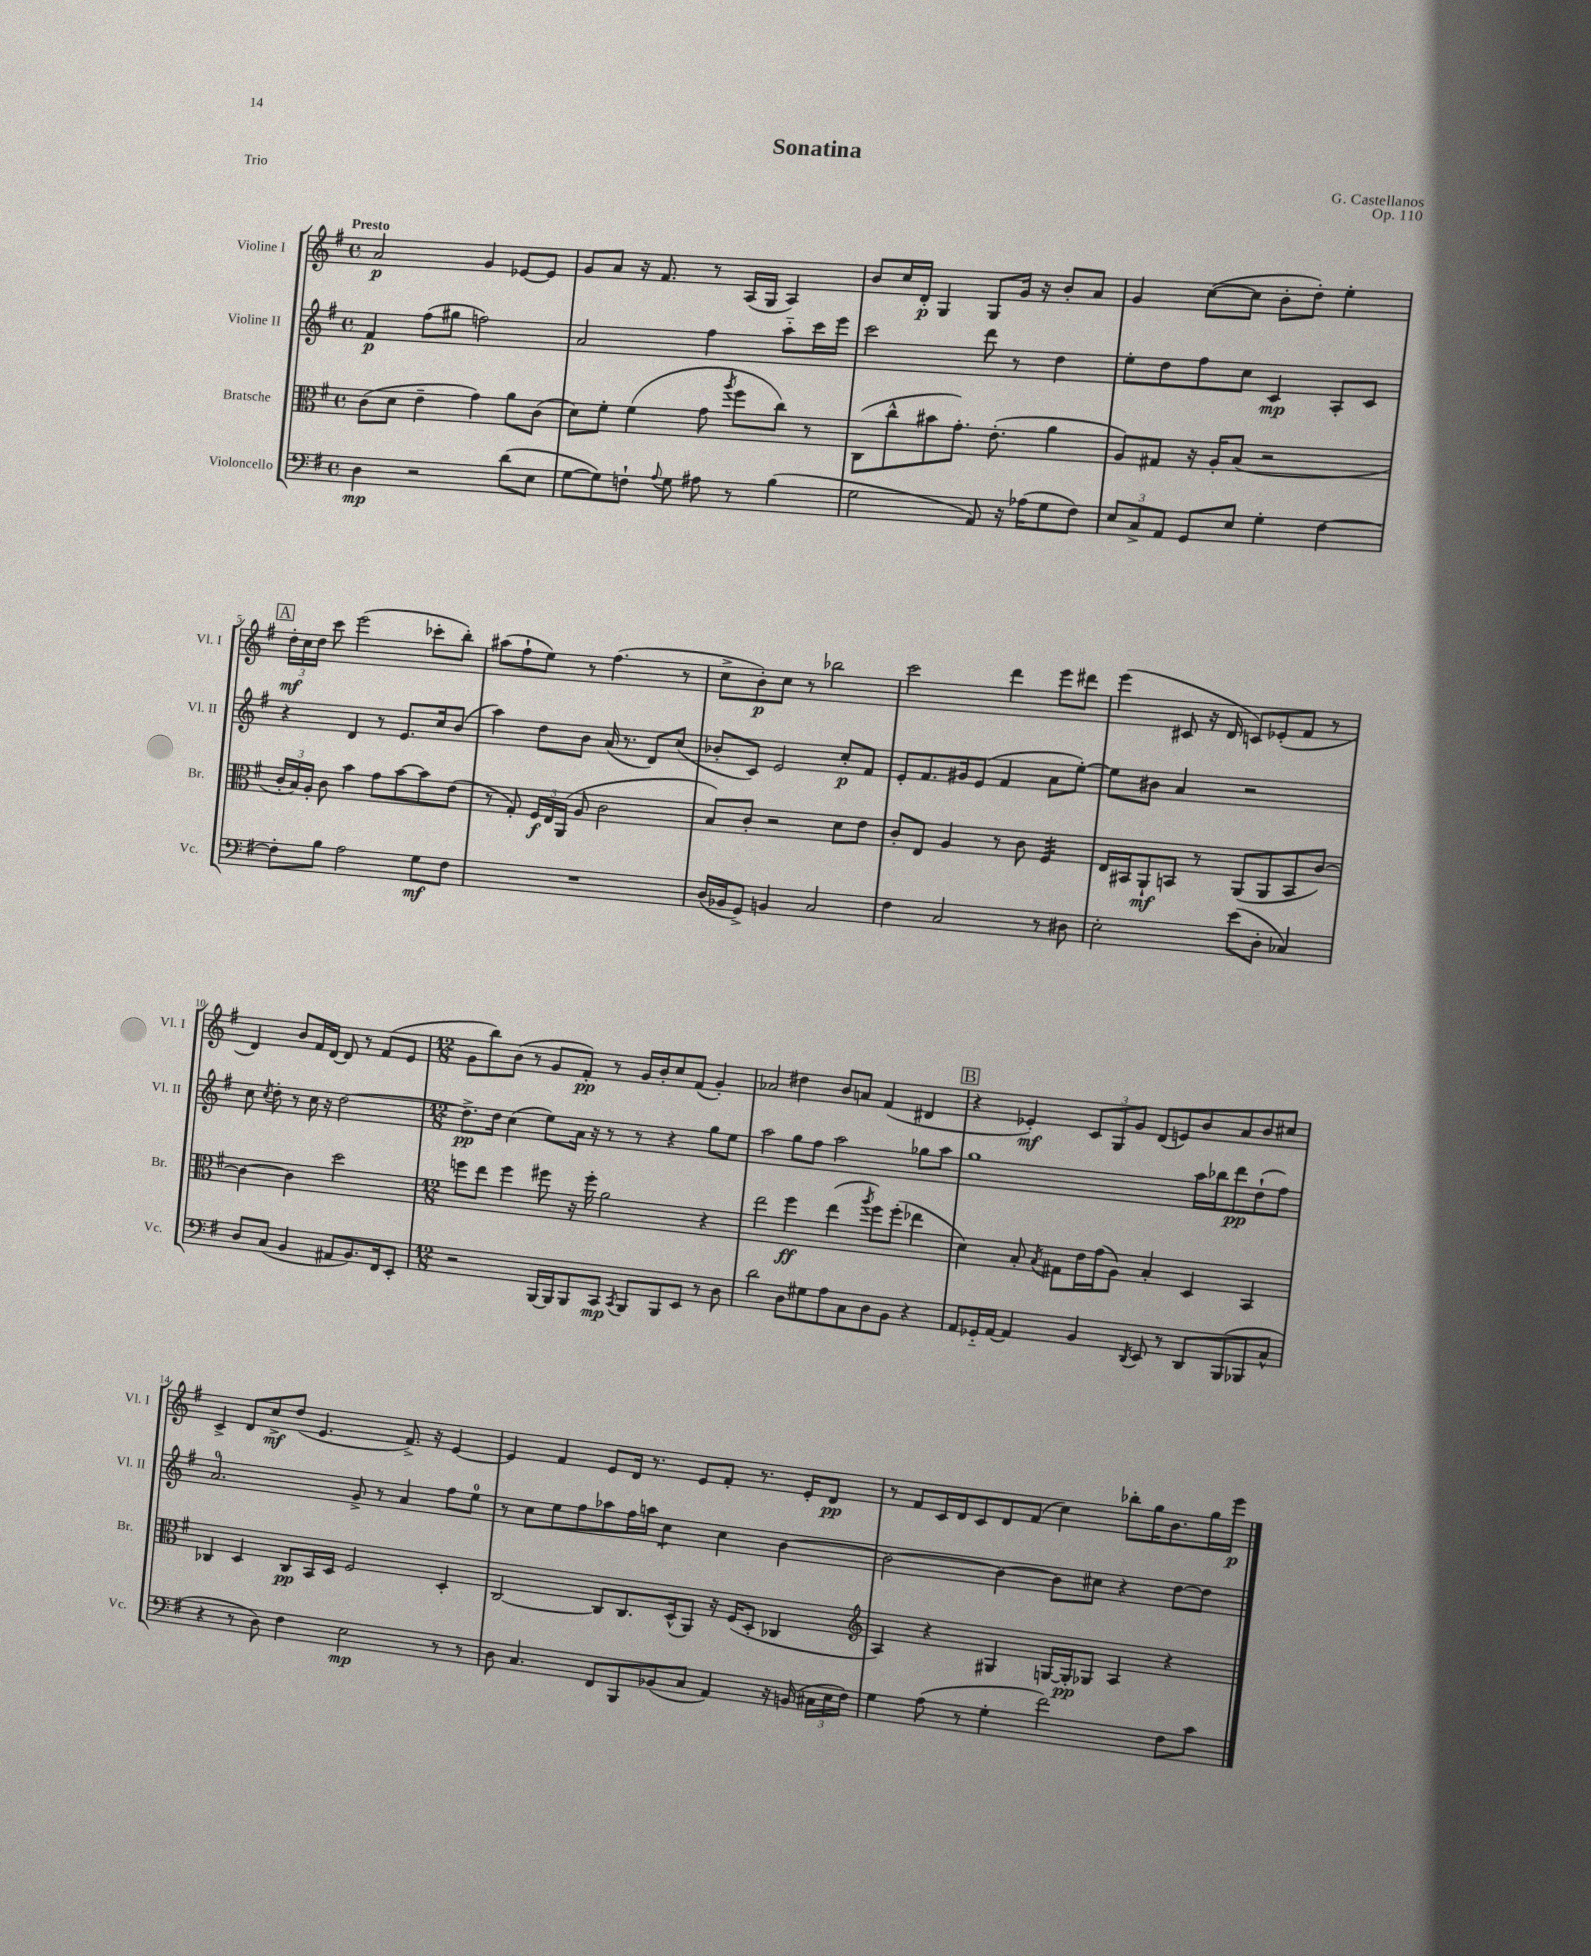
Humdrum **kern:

**kern	**dynam	**kern	**dynam	**kern	**dynam	**kern	**dynam
*part4	*part4	*part3	*part3	*part2	*part2	*part1	*part1
*staff4	*staff4	*staff3	*staff3	*staff2	*staff2	*staff1	*staff1
*I"Violoncello	*	*I"Bratsche	*	*I"Violine II	*	*I"Violine I	*
*I'Vc.	*	*I'Br.	*	*I'Vl. II	*	*I'Vl. I	*
*clefF4	*	*clefC3	*	*clefG2	*	*clefG2	*
*k[f#]	*	*k[f#]	*	*k[f#]	*	*k[f#]	*
*M4/4	*	*M4/4	*	*M4/4	*	*M4/4	*
*met(c)	*	*met(c)	*	*met(c)	*	*met(c)	*
=1	=1	=1	=1	=1	=1	=1	=1
!	!	!	!	!	!	!LO:TX:a:B:t=Presto	!
4D\	mp	(8c\L	.	4f#/	p	2a/	p
.	.	8d\J	.	.	.	.	.
2r	.	4e~\	.	(8ff#\L	.	.	.
.	.	.	.	8gg#X\J	.	.	.
.	.	4g\)	.	2ffn\)	.	4g/	.
(8d\L	.	8a\L	.	.	.	[8e-X/L	.
8E\J	.	(8c\J	.	.	.	8e-/J]	.
=2	=2	=2	=2	=2	=2	=2	=2
[8G\L	.	8d\L)	.	2a/	.	8g/L	.
8G\])	.	8f#'\J	.	.	.	8a/J	.
8Fn`\J	.	(4f#\	.	.	.	16r	.
.	.	.	.	.	.	8.f#/	.
8qqA/	.	.	.	.	.	.	.
8G\	.	.	.	.	.	.	.
8A#X\	.	8g\	.	4ff#\	.	8r	.
.	.	8qaa/	.	.	.	.	.
8r	.	8ff#\L	.	.	.	(16A/LL	.
.	.	.	.	.	.	16G/JJ	.
(4B\	.	8cc\J)	.	8aa\L	.	4A/)	.
.	.	8r	.	16ccc\L	.	.	.
.	.	.	.	16eee\JJ	.	.	.
=3	=3	=3	=3	=3	=3	=3	=3
2G\	.	(8C\L	.	2ccc\	.	8b/L	.
.	.	8cc^^\	.	.	.	16cc/L	.
.	.	.	.	.	.	16d'/JJ	p
.	.	8b#X\	.	.	.	4G/	.
.	.	8.g'\J)	.	.	.	.	.
8AA/)	.	.	.	8ddd\	.	8G/L	.
.	.	(8.e'\	.	.	.	.	.
16r	.	.	.	8r	.	16g/Jk	.
(16A-X\KL	.	.	.	.	.	16r	.
8G\	.	4a\	.	4dd\	.	8b'/L	.
8F#\J)	.	.	.	.	.	8a/J	.
=4	=4	=4	=4	=4	=4	=4	=4
12E/L	.	8A/L)	.	8ee'\L	.	4g/	.
12C^/	.	.	.	.	.	.	.
.	.	8G#X/J	.	8dd\	.	.	.
12AA/J	.	.	.	.	.	.	.
8GG/L	.	16r	.	8ff#\	.	([8cc\L	.
.	.	16A'/KL	.	.	.	.	.
8E/J	.	(8B/J	.	8cc\J	.	8cc\J]	.
4G'\	.	2r	.	4c/	mp	8b'\L	.
.	.	.	.	.	.	8dd'\J)	.
[4F#\	.	.	.	8A'/L	.	4ee'\	.
.	.	.	.	8c/J	.	.	.
!!LO:LB:g=z
!!LO:REH:place=s1:t=A
=5	=5	=5	=5	=5	=5	=5	=5
8F#'\L]	.	24c'/LL	.	4r	.	24dd'\LL	mf
.	.	24B/)	.	.	.	24cc\	.
.	.	24A'/JJ	.	.	.	24dd\JJ	.
8B\J	.	8c\	.	.	.	8ccc\	.
2A\	.	4b\	.	4d/	.	(2eee\	.
.	.	8g\L	.	8r	.	.	.
.	.	[8b\	.	8.e/L	.	.	.
8G\L	mf	8b\]	.	.	.	8ccc-X'\L	.
.	.	.	.	16cc/k	.	.	.
8F#\J	.	(8e\J	.	(8b/J	.	8bb'\J)	.
=6	=6	=6	=6	=6	=6	=6	=6
1r	.	8r	.	4aa\)	.	(8aa#X\L	.
.	.	8G'/)	.	.	.	8ff#`\	.
.	.	24F#/LL	f	8dd\L	.	8ee\J)	.
.	.	24E/	.	.	.	.	.
.	.	(24AA/JJ	.	.	.	.	.
.	.	8A/	.	8b\J	.	8r	.
.	.	2c\	.	(16a/	.	(4.ff#\	.
.	.	.	.	8.r	.	.	.
.	.	.	.	8d/L)	.	.	.
.	.	.	.	(8cc/J	.	8r	.
=7	=7	=7	=7	=7	=7	=7	=7
(16D/LL	.	8B/L)	.	8b-X'/L	.	8cc^\L	.
16BB-X/J	.	.	.	.	.	.	.
8GG^/J)	.	8c'/J	.	8c/J)	.	8b'\)	p
4BBn/	.	2r	.	2e/	.	8cc\J	.
.	.	.	.	.	.	8r	.
2C/	.	.	.	.	.	2bb-X\	.
.	.	8d\L	.	8cc'/L	p	.	.
.	.	8e\J	.	8f#/J	.	.	.
=8	=8	=8	=8	=8	=8	=8	=8
4F#\	.	8c'/L	.	8e'/L	.	2ccc\	.
.	.	8E/J	.	8.f#/	.	.	.
2C/	.	4A/	.	.	.	.	.
.	.	.	.	16g#X/k	.	.	.
.	.	.	.	(8e/J	.	.	.
.	.	8r	.	4f#/	.	4ddd\	.
.	.	8c\	.	.	.	.	.
*	*	*tremolo	*	*	*	*	*
8r	.	32F#/LLL	.	8a\L	.	8eee\L	.
.	.	32F#/	.	.	.	.	.
.	.	32F#/	.	.	.	.	.
.	.	32F#/	.	.	.	.	.
8D#X\	.	32F#/	.	[8ee'\J)	.	8ddd#X\J	.
.	.	32F#/	.	.	.	.	.
.	.	32F#/	.	.	.	.	.
.	.	32F#/JJJ	.	.	.	.	.
*	*	*Xtremolo	*	*	*	*	*
=9	=9	=9	=9	=9	=9	=9	=9
2E'\	.	16E/LL	.	8ee\L]	.	(4eee\	.
.	.	16BB#X/J	.	.	.	.	.
.	.	8AA`/	mf	8b#X\J	.	.	.
.	.	8BBn/J	.	4a/	.	8c#X/	.
.	.	8r	.	.	.	16r	.
.	.	.	.	.	.	16d/	.
(8e\L	.	(8AA/L	.	2r	.	8cn/L)	.
8D'\J	.	8AA/	.	.	.	(8e-X'/	.
4C-X/)	.	8BB/	.	.	.	8f#/J	.
.	.	[8c/J)	.	.	.	8r	.
!!LO:LB:g=z
=10	=10	=10	=10	=10	=10	=10	=10
8D/L	.	4c\_	.	8cc\	.	4d/)	.
.	.	.	.	8qcc/	.	.	.
(8C/J	.	.	.	8dd'\	.	.	.
4BB/	.	4c\]	.	8r	.	8b/L	.
.	.	.	.	16cc\	.	16f#/L	.
.	.	.	.	16r	.	[16d/JJ	.
8AA#X/L	.	2dd\	.	[2dd\	.	8d/]	.
8.BB/)	.	.	.	.	.	8r	.
.	.	.	.	.	.	(8f#/L	.
16FF#/k	.	.	.	.	.	.	.
8EE'/J	.	.	.	.	.	8e/J	.
=11	=11	=11	=11	=11	=11	=11	=11
*M12/8	*	*M12/8	*	*M12/8	*	*M12/8	*
2r	.	8ffn\L	.	8.dd^\L]	pp	8g\L	.
.	.	8ee\J	.	.	.	8bb\)	.
.	.	.	.	16dd\Jk	.	.	.
.	.	4ff\	.	(4cc\	.	(8b\J	.
.	.	.	.	.	.	8r	.
[16BBB/LL	.	8ff#X\	.	8ee\L)	.	8g/L	.
16BBB/J]	.	.	.	.	.	.	.
8BBB/	.	16r	.	16a\Jk	.	8f#'/J)	pp
.	.	16ff#'\	.	16r	.	.	.
8CC/J	mp	2a\	.	8r	.	8r	.
8qCC/	.	.	.	.	.	.	.
8BBB/L	.	.	.	8r	.	16g/LL	.
.	.	.	.	.	.	16b'/J	.
8BBB/	.	.	.	4r	.	8cc/	.
8EE/J	.	.	.	.	.	(8f#/J	.
8r	.	4r	.	8gg\L	.	4g'/)	.
8D\	.	.	.	8ee\J	.	.	.
=12	=12	=12	=12	=12	=12	=12	=12
2d\	.	2ee\	.	2aa\	.	2a-X/	.
8D\L	.	4ff#\	ff	8gg\L	.	4dd#X\	.
8G#X\	.	.	.	8ff#\J	.	.	.
8A\	.	(4ee\	.	2aa\	.	8b/L	.
8C\	.	.	.	.	.	8an/J	.
.	.	8qaa/	.	.	.	.	.
8D\	.	8ff#\L)	.	.	.	(4f#/	.
8BB\J	.	(8ff#'\J	.	.	.	.	.
4r	.	4ee-X\	.	8gg-X\L	.	4d#X/	.
.	.	.	.	8aa\J	.	.	.
!!LO:REH:place=s1:t=B
=13	=13	=13	=13	=13	=13	=13	=13
8AA/L	.	4d\)	.	1gg	.	4r	.
16GG-X/L	.	.	.	.	.	.	.
[16AA/JJ	.	.	.	.	.	.	.
4AA/]	.	8B'/	.	.	.	4e-X'/)	mf
.	.	8qB/	.	.	.	.	.
.	.	8G#X\L	.	.	.	.	.
4BB/	.	16e\L	.	.	.	12c/L	.
.	.	(16g\J	.	.	.	.	.
.	.	.	.	.	.	12G/	.
.	.	8A\J)	.	.	.	.	.
.	.	.	.	.	.	12g/J	.
8qDD/	.	.	.	.	.	.	.
8EE/	.	4B'/	.	.	.	(8d/L	.
8r	.	.	.	.	.	8en/)	.
8DD/L	.	4D/	.	16aa\LL	.	8b/	.
.	.	.	.	16bb-X\J	.	.	.
(8BBB/	.	.	.	8ddd\	pp	8a/	.
8BBB-X/	.	4BB/	.	(8dd`\	.	8b/	.
8C^^/J	.	.	.	8ff#\J)	.	8cc#X/J	.
!!LO:LB:g=z
=14	=14	=14	=14	=14	=14	=14	=14
4r	.	4C-X/	.	2.a/	.	4c^/	.
8r	.	4D/	.	.	.	8d/L	.
8D\)	.	.	.	.	.	8cc^/	mf
4F#\	.	8C-/L	pp	.	.	(8dd/J	.
.	.	16BB/L	.	.	.	4.e/	.
.	.	16D/JJ	.	.	.	.	.
2E\	mp	2F#/	.	8g^/	.	.	.
.	.	.	.	8r	.	.	.
.	.	.	.	4a/	.	8.f#^/)	.
.	.	.	.	.	.	16r	.
8r	.	4D'/	.	8ff#\L	.	[4e/	.
8r	.	.	.	8ee\J	.	.	.
=15	=15	=15	=15	=15	=15	=15	=15
8D\	.	[2C/	.	8r	.	4e/]	.
4.C/	.	.	.	8cc\L	.	.	.
.	.	.	.	8ee\	.	4f#/	.
.	.	.	.	8ff#\	.	.	.
8FF#/L	.	8C/L]	.	8aa-X\	.	8e/L	.
8BBB/	.	8.C/	.	16ff#\L	.	16d/Jk	.
.	.	.	.	16aan\JJ	.	8.r	.
*	*	*	*	*tremolo	*	*	*
(8BB-X/	.	.	.	8cc\L	.	.	.
.	.	(16D^^/k	.	.	.	.	.
8C/J	.	8AA/J)	.	8cc\J	.	8e/L	.
*	*	*	*	*Xtremolo	*	*	*
4AA/)	.	16r	.	4cc\	.	8f#'/J	.
.	.	(16F#/KL	.	.	.	.	.
.	.	8D'/J	.	.	.	8.r	.
16r	.	4C-X/	.	[4b\	.	.	.
(16BBn/	.	.	.	.	.	16e'/KL	.
24C#X\LL	.	.	.	.	.	8d/J	pp
24E\	.	.	.	.	.	.	.
24F#\JJ)	.	.	.	.	.	.	.
=16	=16	=16	=16	=16	=16	=16	=16
*	*	*clefG2	*	*	*	*	*
4G\	.	4A/)	.	2b\_	.	8r	.
.	.	.	.	.	.	8f#/L	.
(8A\	.	4r	.	.	.	16c/L	.
.	.	.	.	.	.	16d/J	.
8r	.	.	.	.	.	8c/	.
4G'\	.	4G#X/	.	4b\_	.	8d/	.
.	.	.	.	.	.	(8f#/J	.
2f#\)	.	[16Gn/LL	.	8b\L]	.	4cc\)	.
.	.	16G'/J]	pp	.	.	.	.
.	.	8G-X/J	.	8cc#X\J	.	.	.
.	.	4A/	.	4r	.	8bb-X'\L	.
.	.	.	.	.	.	16gg\K	.
.	.	.	.	.	.	8.b\	.
8F#\L	.	4r	.	[8dd\L	.	.	.
8c\J	.	.	.	8dd\J]	.	16gg\L	.
.	.	.	.	.	.	16eee\JJ	p
==	==	==	==	==	==	==	==
*-	*-	*-	*-	*-	*-	*-	*-
